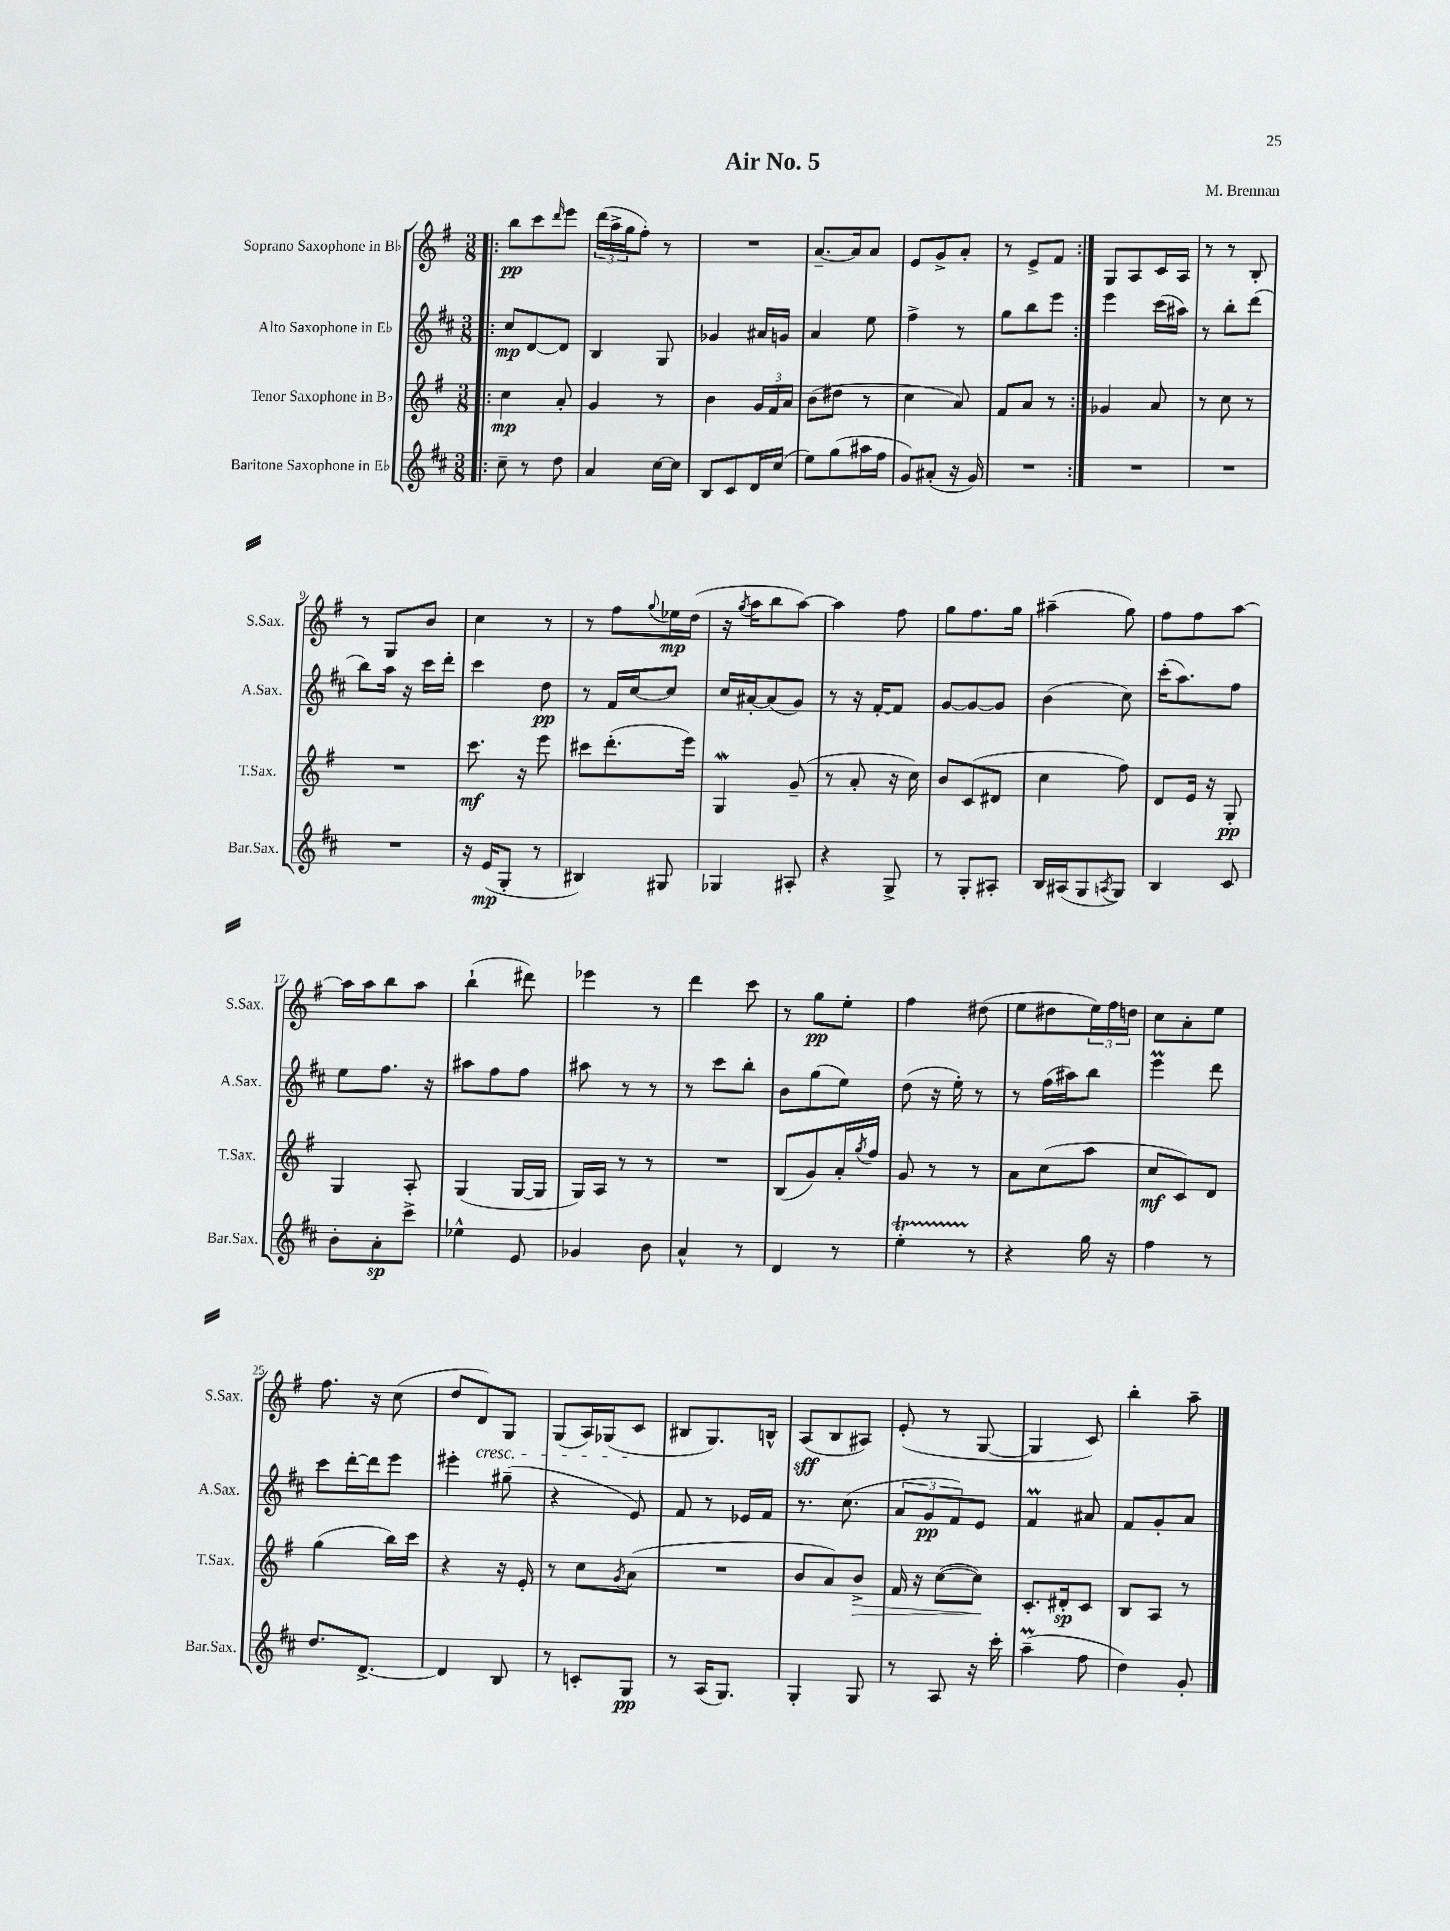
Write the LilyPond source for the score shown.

\header { title = "Air No. 5" composer = "M. Brennan" }
<<
\new StaffGroup <<
\new Staff = "s0" \with { instrumentName = "Soprano Saxophone in Bb" shortInstrumentName = "S.Sax." } {
    \clef treble \key g \major \numericTimeSignature \time 3/8
    \repeat volta 2 { \bar ".|:" b''8\pp c'''8 \grace { d'''16 } e'''8 |
    \tuplet 3/2 { d'''16( a''16-> g''16 } fis''8-.) r8 |
    R4. |
    a'8.~-- a'16 a'8 |
    e'8 g'8-> a'8-. |
    r8 e'8-> fis'8 | }
    g8 a8 c'16 a16 |
    r8 r8 b8-. |
    r8 g8 b'8 |
    c''4 r8 |
    r8 fis''8 \appoggiatura { g''8 } ees''16\mp d''16( |
    r16 \acciaccatura { g''8 } a''16 b''8 a''8~) |
    a''4 fis''8 |
    g''8 fis''8. g''16 |
    ais''4--( g''8) |
    fis''8 fis''8 a''8~ |
    a''16 a''16 b''8 a''8 |
    b''4-!( dis'''8) |
    ees'''4 r8 |
    d'''4 c'''8 |
    r8 g''8\pp e''8-. |
    fis''4 dis''8( |
    e''8 dis''8 \tuplet 3/2 { e''16) fis''16 d''16 } |
    c''8 a'8-. e''8 |
    fis''8. r16 c''8( |
    d''8 d'8\cresc) g8 |
    g8( a16) ges16( c'8\! |
    bis8 g8.) b16-^ |
    a8\sff( b8 ais8) |
    e'8-.( r8 g8~ |
    g4 c'8) |
    b''4-. a''8-- \bar "|." |
}
\new Staff = "s1" \with { instrumentName = "Alto Saxophone in Eb" shortInstrumentName = "A.Sax." } {
    \clef treble \key d \major \numericTimeSignature \time 3/8
    \repeat volta 2 { \bar ".|:" cis''8\mp d'8~ d'8 |
    b4 g8 |
    ges'4 ais'16 g'16 |
    a'4 e''8 |
    fis''4-> r8 |
    g''8 b''8 e'''8 | }
    e'''4 cis'''16( ais''16) |
    r8 b''8-. d'''8( |
    b''8) a''16 r16 cis'''16 d'''16-. |
    cis'''4 d''8\pp |
    r8 fis'16 cis''16~ cis''8 |
    cis''16 ais'16~-. ais'8( g'8) |
    r8 r16 fis'16~-. fis'8 |
    g'8~ g'8~ g'8 |
    b'4( cis''8) |
    cis'''16-.( a''8.) fis''8 |
    e''8 fis''8. r16 |
    ais''8 fis''8 fis''8 |
    ais''8 r8 r8 |
    r8 cis'''8 b''8-. |
    b'8 g''8( e''8) |
    d''8( r16 e''16-.) r8 |
    r8 fis''16( ais''16) b''8 |
    e'''4\prall d'''8 |
    cis'''8 d'''16~-. d'''16 e'''8 |
    eis'''4-. gis''8--( |
    r4 e'8) |
    fis'8 r8 ees'16 fis'16 |
    r8. cis''8.( |
    \tuplet 3/2 { a'8 g'8\pp fis'8) } e'8 |
    fis'4\prall ais'8 |
    fis'8 g'8-. a'8 \bar "|." |
}
\new Staff = "s2" \with { instrumentName = "Tenor Saxophone in Bb" shortInstrumentName = "T.Sax." } {
    \clef treble \key g \major \numericTimeSignature \time 3/8
    \repeat volta 2 { \bar ".|:" c''4\mp a'8-. |
    g'4 r8 |
    b'4 \tuplet 3/2 { g'16 fis'16 a'16 } |
    b'8( dis''8 r8 |
    c''4 a'8) |
    fis'8 a'8 r8 | }
    ges'4 a'8 |
    r8 c''8 r8 |
    R4. |
    c'''8.\mf r16 e'''8 |
    cis'''8 d'''8.-.( e'''16) |
    g4\mordent g'8--( |
    r8 a'8-. r16 c''16) |
    b'8 c'8( dis'8 |
    c''4 fis''8) |
    d'8 e'16 r16 g8-.\pp |
    g4 a8-. |
    g4( g16~ g16 |
    g16) a16 r8 r8 |
    R4. |
    b8( g'8) a'16-. \acciaccatura { g''8 } fis''16 |
    g'8 r8 r8 |
    a'8 c''8( a''8 |
    c''8\mf c'8) d'8 |
    g''4( b''16) c'''16 |
    r4 r16 e'16-. |
    r8 c''8 \acciaccatura { g'8 } a'8( |
    R4. |
    b'8 a'8) b'8->\> |
    fis'16 r16 c''8~( c''8\!) |
    c'8.-. dis'16-.\sp c'8 |
    b8 a8 r8 \bar "|." |
}
\new Staff = "s3" \with { instrumentName = "Baritone Saxophone in Eb" shortInstrumentName = "Bar.Sax." } {
    \clef treble \key d \major \numericTimeSignature \time 3/8
    \repeat volta 2 { \bar ".|:" cis''8-- r8 d''8 |
    a'4 cis''16~ cis''16 |
    b8 cis'8 d'16 cis''16( |
    e''8) g''8( ais''16 fis''16 |
    g'8) ais'8-.( r16 g'16) |
    R4. | }
    R4. |
    R4. |
    R4. |
    r16 e'16\mp( g8-. r8 |
    bis4) gis8 |
    ges4 ais8-. |
    r4 g8-> |
    r8 g8-. ais8-. |
    b16 ais16( g8 \acciaccatura { a8 } g8) |
    b4 cis'8 |
    b'8-. a'8-.\sp cis'''8-> |
    ees''4-^ e'8 |
    ges'4 b'8 |
    a'4-^ r8 |
    d'4 r8 |
    e''4-.\startTrillSpan r8\stopTrillSpan |
    r4 g''16 r16 |
    fis''4 r8 |
    d''8. d'8.~-> |
    d'4 b8 |
    r8 c'8-. g8\pp |
    r8 a16( g8.) |
    g4-. g8 |
    r8 a8 r16 cis'''16-. |
    a''4--\prall( fis''8 |
    d''4) g'8-. \bar "|." |
}
>>
>>
